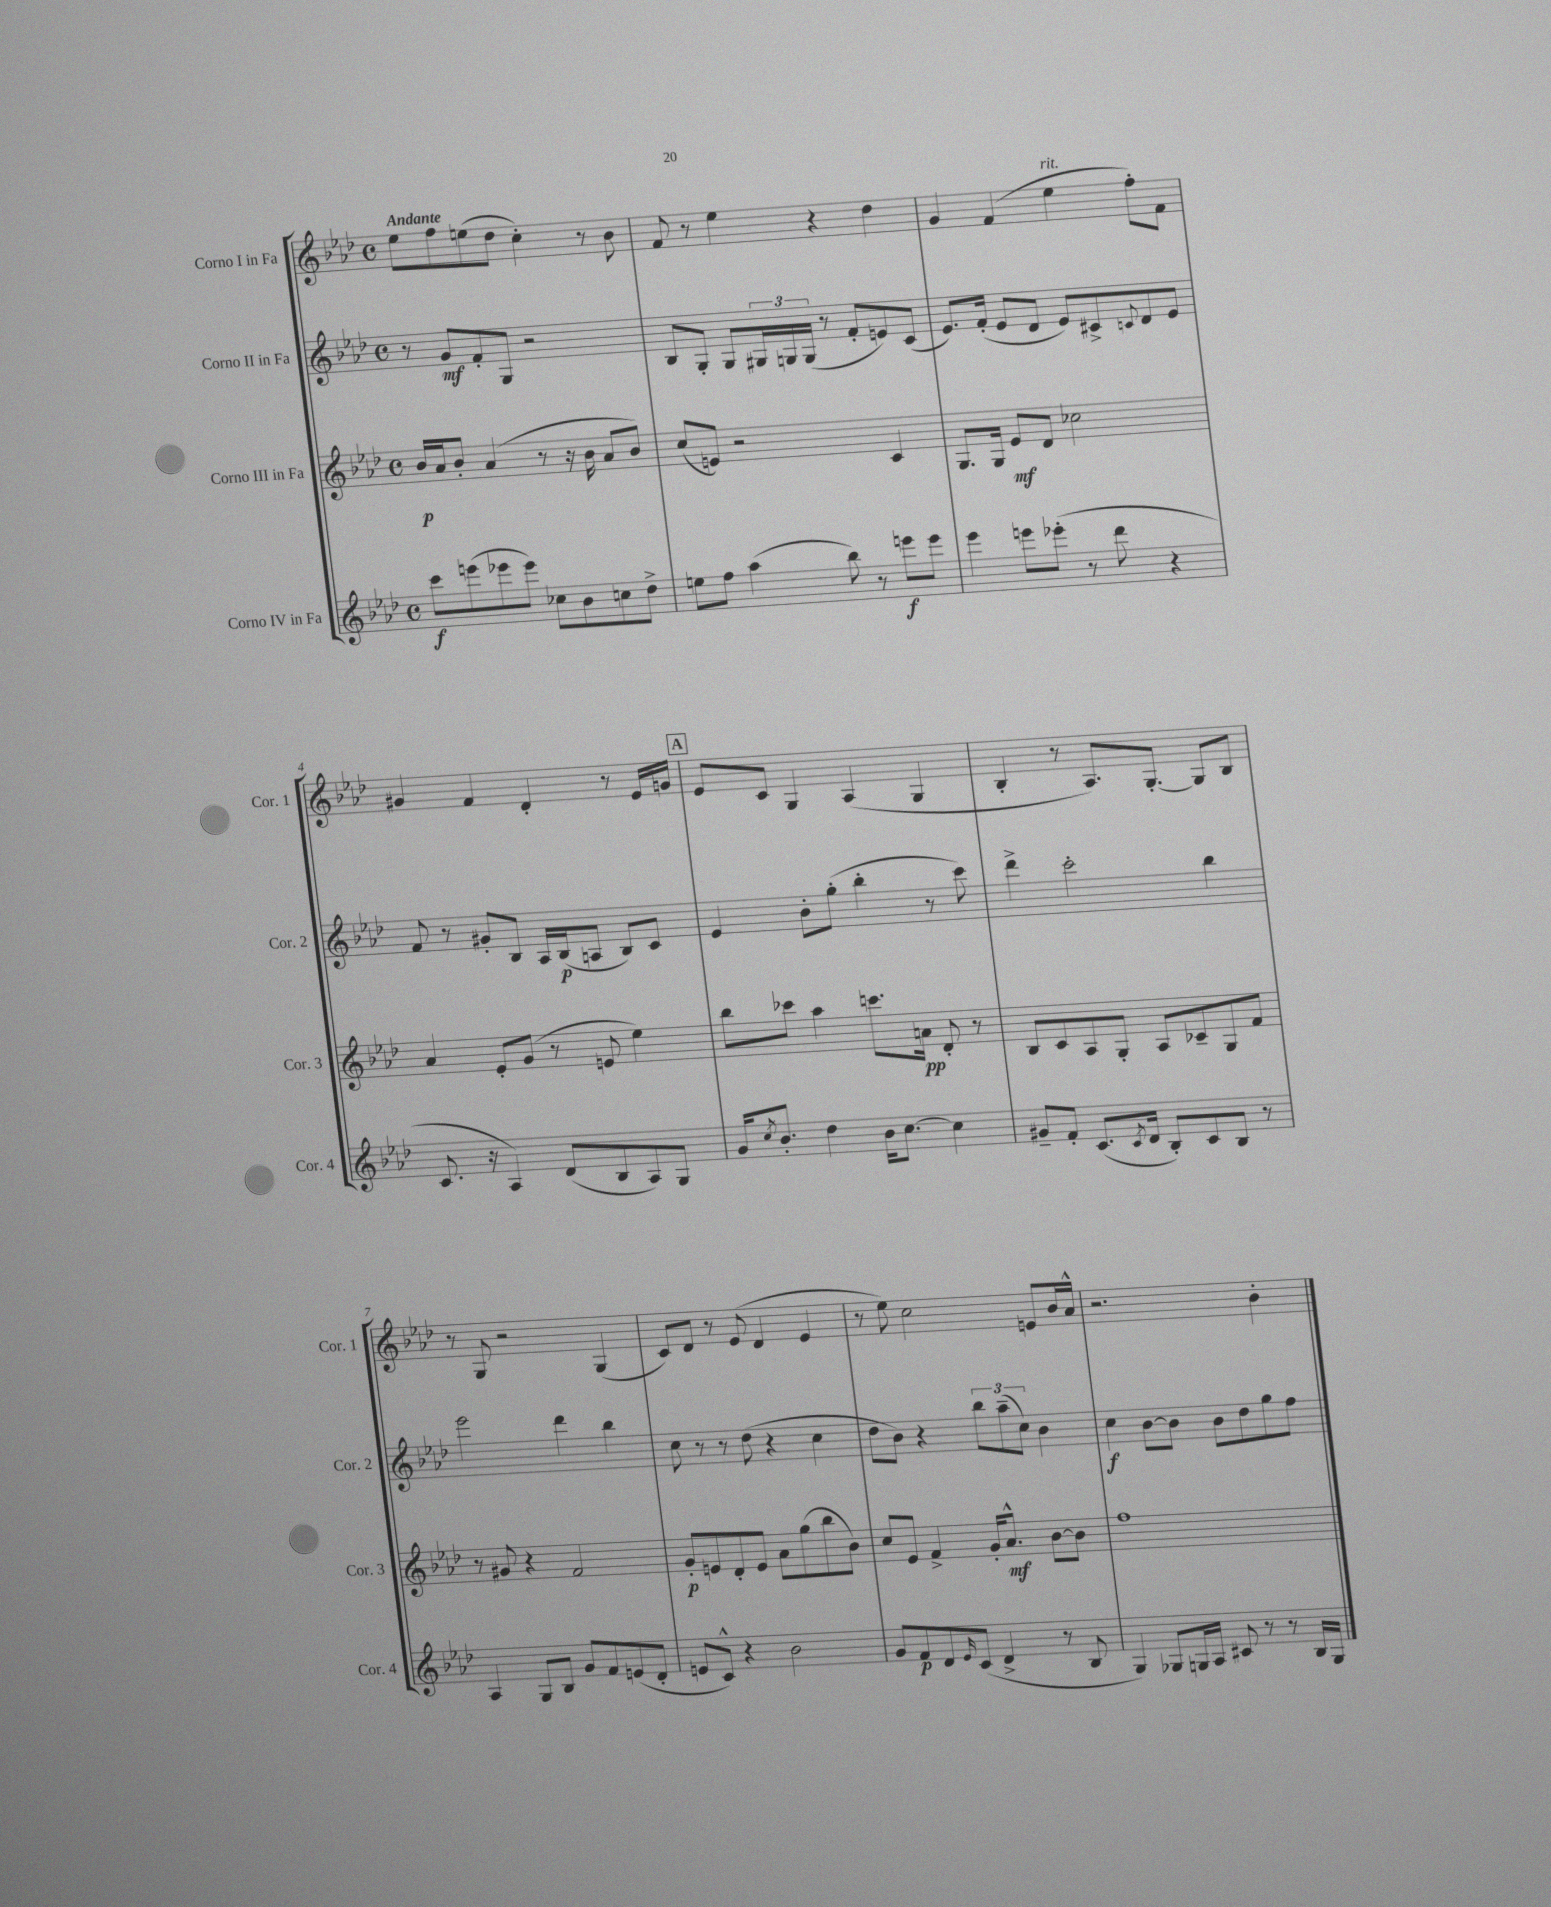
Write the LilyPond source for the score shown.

<<
\new StaffGroup <<
\new Staff = "s0" \with { instrumentName = "Corno I in Fa" shortInstrumentName = "Cor. 1" } {
    \clef treble \key aes \major \defaultTimeSignature \time 4/4 \tempo "Andante"
    ees''8 f''8 e''8( des''8 c''4-.) r8 bes'8 |
    f'8 r8 ees''4 r4 des''4 |
    g'4 f'4( ees''4^\markup { \italic "rit." } f''8-.) f'8 |
    gis'4 f'4 des'4-. r8 ees'16 g'16 |
    \mark \markup { \box "A" } ees'8 c'8 g4 aes4( g4 |
    bes4-. r8 aes8.) g8.~-. g8 bes8 |
    r8 g8 r2 g4( |
    c'8) des'8 r8 ees'8( des'4 ees'4 |
    r8 ees''8) c''2 e'8 bes'16 aes'16-^ |
    r2. bes'4-. \bar "|." |
}
\new Staff = "s1" \with { instrumentName = "Corno II in Fa" shortInstrumentName = "Cor. 2" } {
    \clef treble \key aes \major \defaultTimeSignature \time 4/4
    r8 g'8\mf f'8-. g8 r2 |
    bes8 g8-. g8 \tuplet 3/2 { gis16 g16 g16( } r8 f'8-. e'8) c'8( |
    ees'8.) f'16-.( ees'8 des'8 ees'8) cis'8-> \appoggiatura { c'8 } des'8 ees'8 |
    f'8 r8 gis'8-. bes8 aes16 bes16\p( a8 bes8) c'8 |
    \mark \markup { \box "A" } ees'4 bes'8-. g''8-.( bes''4-. r8 c'''8) |
    des'''4-> c'''2-. bes''4 |
    ees'''2 des'''4 bes''4 |
    c''8 r8 r8 des''8( r4 c''4 |
    des''8 bes'8) r4 \tuplet 3/2 { bes''8 aes''8--( c''8) } bes'4 |
    c''4\f bes'8~ bes'8 bes'8 des''8 g''8 f''8 \bar "|." |
}
\new Staff = "s2" \with { instrumentName = "Corno III in Fa" shortInstrumentName = "Cor. 3" } {
    \clef treble \key aes \major \defaultTimeSignature \time 4/4
    bes'16\p aes'16 bes'8-. aes'4( r8 r16 bes'16 aes'8 bes'8) |
    c''8( e'8) r2 c'4 |
    g8. g16 ees'8\mf des'8 ces''2 |
    aes'4 ees'8-. g'8( r8 e'8 ees''4) |
    \mark \markup { \box "A" } bes''8 ces'''8 aes''4 c'''8. a'16\pp des'8-. r8 |
    bes8 c'8 aes8 g8-. aes8 ces'8-- g8 f'8 |
    r8 gis'8 r4 f'2 |
    g'8-.\p e'8 des'8-. e'8 aes'8 g''8( bes''8 bes'8) |
    c''8 ees'8 f'4-> g'16-. aes'8.-^\mf bes'8~ bes'8 |
    f''1 \bar "|." |
}
\new Staff = "s3" \with { instrumentName = "Corno IV in Fa" shortInstrumentName = "Cor. 4" } {
    \clef treble \key aes \major \defaultTimeSignature \time 4/4
    c'''8\f e'''8( ees'''8 ees'''8) ces''8 bes'8 c''8 des''8-> |
    e''8 f''8 aes''4( bes''8) r8 e'''8\f e'''8 |
    ees'''4 e'''8 ees'''8-.( r8 des'''8 r4 |
    c'8. r16 aes4) des'8( bes8 aes8) g8 |
    \mark \markup { \box "A" } g'16 \acciaccatura { c''8 } bes'8.-. des''4 bes'16 c''8.~ c''4 |
    gis'8-- f'8-. c'8.( \acciaccatura { c'8 } des'16 bes8-.) c'8 bes8 r8 |
    aes4 g8 bes8 g'8 f'8 e'8( des'8-. |
    e'8 c'8-^) r4 bes'2 |
    g'8 f'8\p des'8 \grace { ees'16 } c'8( des'4-> r8 bes8 |
    g4) ges8 g16 aes16 cis'8 r8 r8 bes16 g16 \bar "|." |
}
>>
>>
